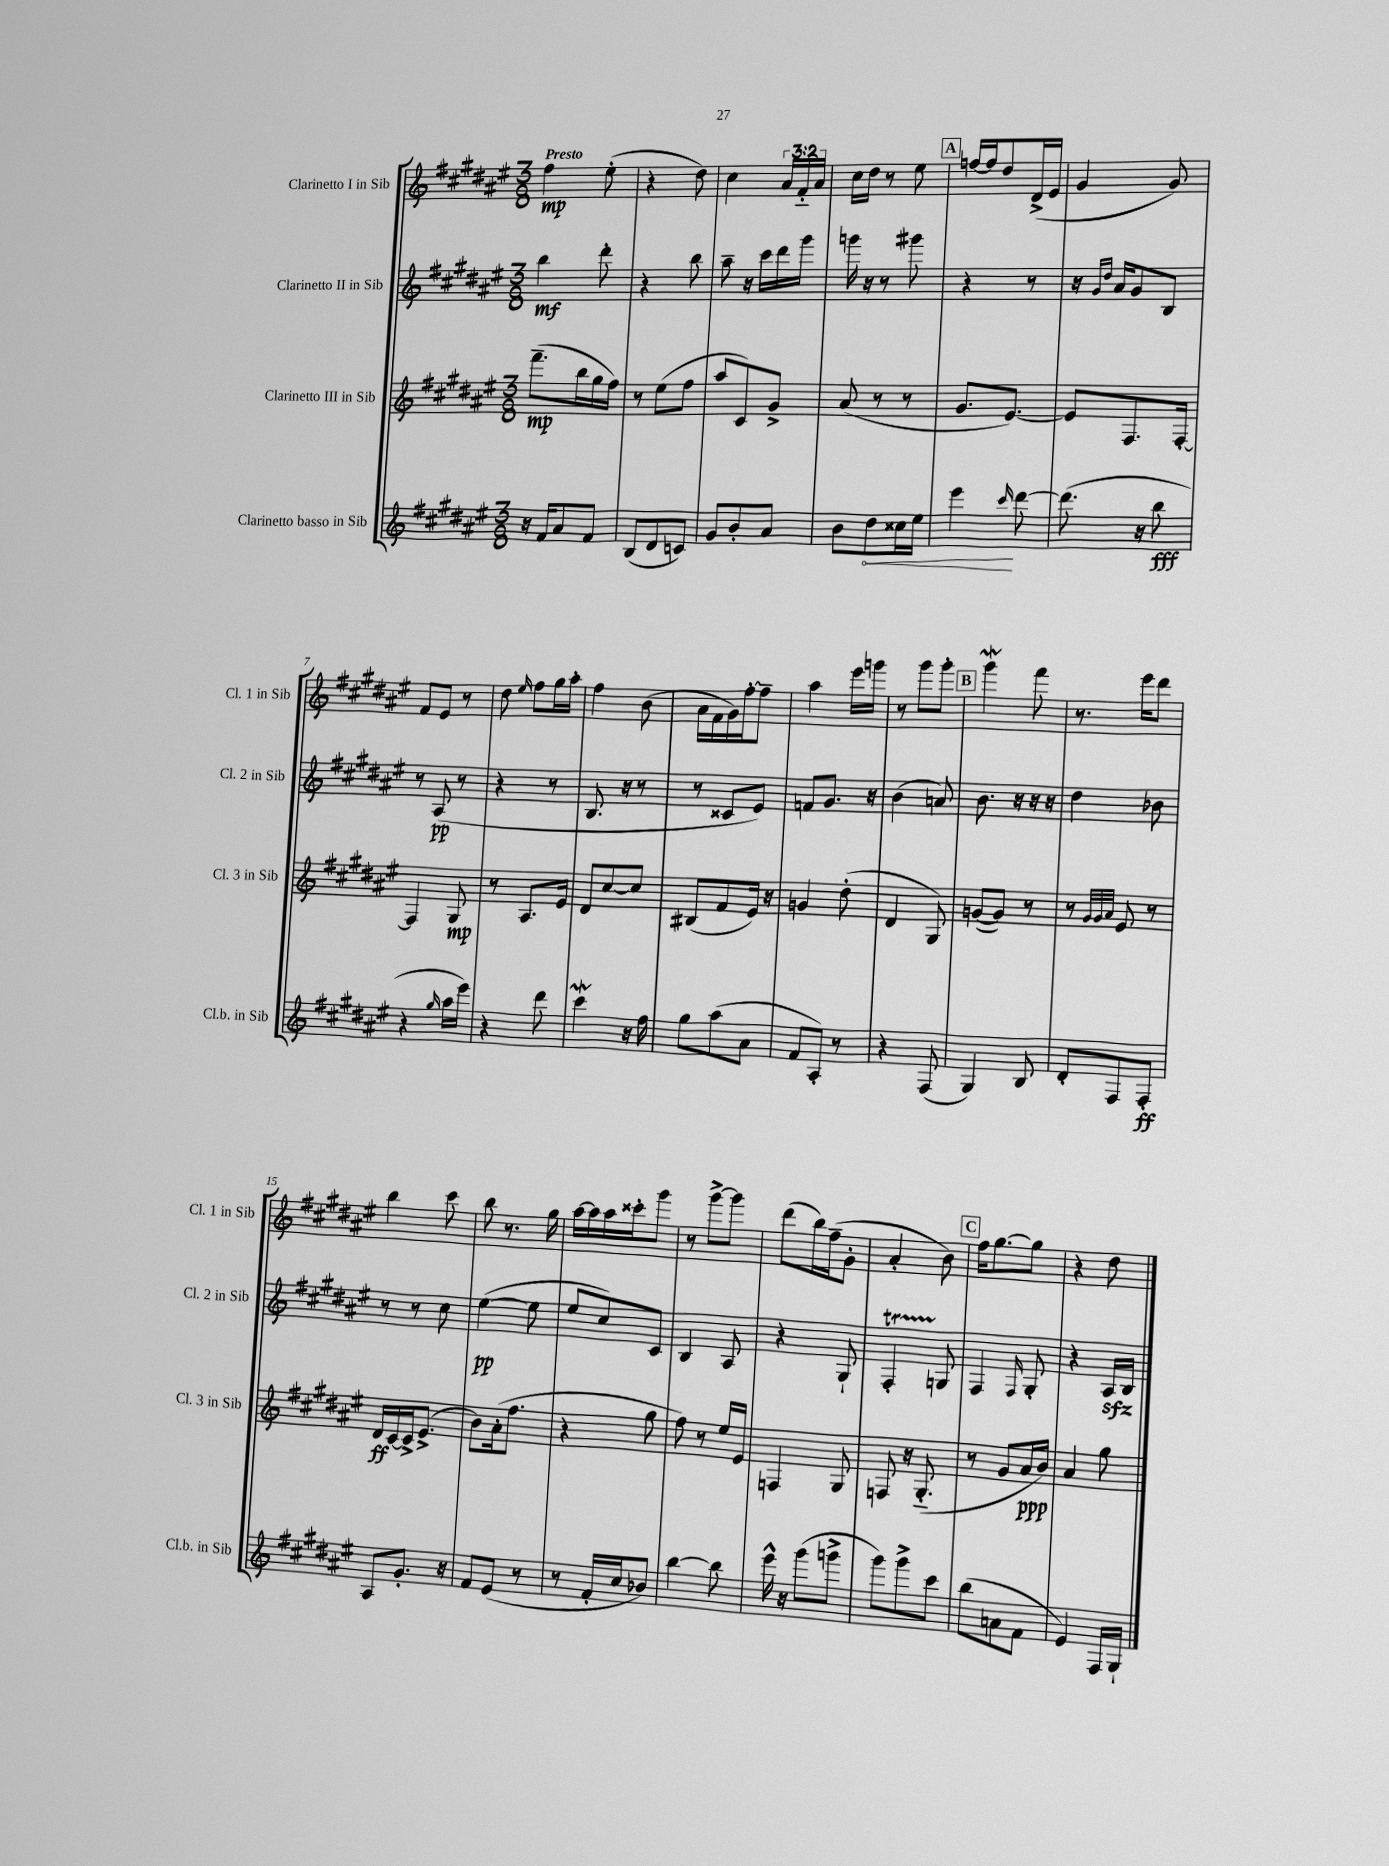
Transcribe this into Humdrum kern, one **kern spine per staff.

**kern	**dynam	**kern	**dynam	**kern	**dynam	**kern	**dynam
*part4	*part4	*part3	*part3	*part2	*part2	*part1	*part1
*staff4	*staff4	*staff3	*staff3	*staff2	*staff2	*staff1	*staff1
*I"Clarinetto basso in Sib	*	*I"Clarinetto III in Sib	*	*I"Clarinetto II in Sib	*	*I"Clarinetto I in Sib	*
*I'Cl.b. in Sib	*	*I'Cl. 3 in Sib	*	*I'Cl. 2 in Sib	*	*I'Cl. 1 in Sib	*
*clefG2	*	*clefG2	*	*clefG2	*	*clefG2	*
*k[f#c#g#d#a#e#]	*	*k[f#c#g#d#a#e#]	*	*k[f#c#g#d#a#e#]	*	*k[f#c#g#d#a#e#]	*
*M3/8	*	*M3/8	*	*M3/8	*	*M3/8	*
=1	=1	=1	=1	=1	=1	=1	=1
!	!	!	!	!	!	!LO:TX:a:B:t=Presto	!
16r	.	(8.fff#~\L	mp	4bb\	mf	4ff#\	mp
16f#/KL	.	.	.	.	.	.	.
8a#/	.	.	.	.	.	.	.
.	.	16bb\L	.	.	.	.	.
8f#/J	.	16gg#\	.	8ddd#'\	.	(8ee#'\	.
.	.	16ff#\JJ)	.	.	.	.	.
=2	=2	=2	=2	=2	=2	=2	=2
(8B/L	.	8r	.	4r	.	4r	.
8d#/	.	(8ee#\L	.	.	.	.	.
8cn/J)	.	8ff#\J	.	8bb\	.	8dd#\)	.
=3	=3	=3	=3	=3	=3	=3	=3
8g#/L	.	8aa#/L	.	8aa#~\	.	4cc#\	.
8b'/	.	8c#/)	.	16r	.	.	.
.	.	.	.	16ccc#\LL	.	.	.
8a#/J	.	8g#^/J	.	16ddd#\	.	24a#/LL	.
.	.	.	.	.	.	24f#/	.
.	.	.	.	16ggg#\JJ	.	.	.
.	.	.	.	.	.	24a#/JJ	.
=4	=4	=4	=4	=4	=4	=4	=4
8b\L	.	(8a#/	.	16gggn\	.	16cc#\LL	.
.	.	.	.	16r	.	16dd#\JJ	.
!	!LO:HP:b	!	!	!	!	!	!
8dd#\	<	8r	.	8r	.	8r	.
16cc##X\L	.	8r	.	8ggg#X\	.	8ee#\	.
16ee#\JJ	.	.	.	.	.	.	.
!!LO:REH:place=s1:t=A
=5	=5	=5	=5	=5	=5	=5	=5
4eee#\	.	8.g#/L	.	4r	.	[16ffn/LL	.
.	.	.	.	.	.	16ff/J]	.
.	.	.	.	.	.	8dd#/	.
.	.	[8.e#/J)	.	.	.	.	.
16qqccc#/	.	.	.	.	.	.	.
[8ddd#\	[	.	.	8r	.	(16d#^/L	.
.	.	.	.	.	.	16e#/JJ	.
=6	=6	=6	=6	=6	=6	=6	=6
(8.ddd#\]	.	8e#/L]	.	16r	.	4g#/	.
.	.	.	.	16qqg#/LL	.	.	.
.	.	.	.	16qqdd#/JJ	.	.	.
.	.	.	.	16a#/KL	.	.	.
.	.	8.F#/	.	8g#/	.	.	.
16r	.	.	.	.	.	.	.
8bb\	fff	.	.	8B/J	.	8g#/)	.
.	.	[16F#'/Jk	.	.	.	.	.
!!LO:LB:g=z
=7	=7	=7	=7	=7	=7	=7	=7
4r	.	4F#/]	.	8r	.	8f#/L	.
.	.	.	.	(8A#/	pp	8e#/J	.
16qqgg#/	.	.	.	.	.	.	.
16aa#\LL	.	8G#/	mp	8r	.	8r	.
16eee#\JJ)	.	.	.	.	.	.	.
=8	=8	=8	=8	=8	=8	=8	=8
4r	.	8r	.	4r	.	8dd#\	.
.	.	.	.	.	.	16qqee#/	.
.	.	8.A#/L	.	.	.	8ff#\L	.
8ddd#\	.	.	.	8r	.	16gg#\L	.
.	.	16e#/Jk	.	.	.	16aa#'\JJ	.
=9	=9	=9	=9	=9	=9	=9	=9
4ccc#W\	.	8d#/L	.	8.B/	.	4ff#\	.
.	.	[8cc#/	.	.	.	.	.
.	.	.	.	16r	.	.	.
16r	.	8cc#/J]	.	8r	.	(8b\	.
16ff#\	.	.	.	.	.	.	.
=10	=10	=10	=10	=10	=10	=10	=10
8gg#\L	.	(8B#X/L	.	8r	.	16a#\LL	.
.	.	.	.	.	.	16f#\	.
(8aa#\	.	8f#/	.	8c##X/L	.	16g#\)	.
.	.	.	.	.	.	[16ff#'\J	.
8a#\J	.	16e#/Jk)	.	8e#/J)	.	8ff#~\J]	.
.	.	16r	.	.	.	.	.
=11	=11	=11	=11	=11	=11	=11	=11
8f#/L	.	4gn/	.	8fn/L	.	4aa#\	.
8A#'/J)	.	.	.	8.g#/J	.	.	.
8r	.	(8dd#'\	.	.	.	16eee#\LL	.
.	.	.	.	16r	.	16gggn\JJ	.
=12	=12	=12	=12	=12	=12	=12	=12
4r	.	4d#/	.	(4b\	.	8r	.
.	.	.	.	.	.	8ggg#\L	.
(8F#/	.	8G#/)	.	8an/)	.	8ggg#'\J	.
!!LO:REH:place=s1:t=B
=13	=13	=13	=13	=13	=13	=13	=13
4G#/)	.	([8gn/L	.	8.b\	.	4ggg#W\	.
.	.	8g/J])	.	.	.	.	.
.	.	.	.	16r	.	.	.
8B/	.	8r	.	16r	.	8fff#\	.
.	.	.	.	16r	.	.	.
=14	=14	=14	=14	=14	=14	=14	=14
8d#'/L	.	8r	.	4dd#\	.	8.r	.
.	.	32qqg#/LLL	.	.	.	.	.
.	.	32qqg#/	.	.	.	.	.
.	.	32qqa#/JJJ	.	.	.	.	.
8F#/	.	8e#/	.	.	.	.	.
.	.	.	.	.	.	16eee#\KL	.
8F#'/J	ff	8r	.	8b-X\	.	8ddd#\J	.
!!LO:LB:g=z
=15	=15	=15	=15	=15	=15	=15	=15
8A#/L	.	16d#/LL	ff	8r	.	4bb\	.
.	.	[16c#/	.	.	.	.	.
8.g#'/J	.	16c#^/J]	.	8r	.	.	.
.	.	(8.e#^/J	.	.	.	.	.
.	.	.	.	8cc#\	.	8ccc#\	.
16r	.	.	.	.	.	.	.
=16	=16	=16	=16	=16	=16	=16	=16
8f#/L	.	8b\L)	.	([4ee#\	pp	8bb\	.
(8e#/J	.	(16a#'\k	.	.	.	8.r	.
.	.	8.ff#\J	.	.	.	.	.
8r	.	.	.	8ee#\]	.	.	.
.	.	.	.	.	.	16gg#\	.
=17	=17	=17	=17	=17	=17	=17	=17
8r	.	4r	.	8ee#/L	.	[16aa#\LL	.
.	.	.	.	.	.	16aa#\]	.
16f#'/LL	.	.	.	8cc#/)	.	16aa#\	.
16cc#/J	.	.	.	.	.	16ccc##X'\J	.
8b-X/J)	.	8gg#\	.	8c#/J	.	8ggg#\J	.
=18	=18	=18	=18	=18	=18	=18	=18
[4bb\	.	8ff#\)	.	4B/	.	8r	.
.	.	8r	.	.	.	[8ggg#^\L	.
8bb\]	.	16ee#/LL	.	8A#/	.	8ggg#\J]	.
.	.	16e#/JJ	.	.	.	.	.
=19	=19	=19	=19	=19	=19	=19	=19
16eee#^^\	.	4Fn/	.	4r	.	(8ddd#\L	.
16r	.	.	.	.	.	.	.
(8ggg#\L	.	.	.	.	.	16bb\L)	.
.	.	.	.	.	.	(16ff#~\J	.
8gggn^\J	.	8G#/	.	8G#`/	.	8g#'\J	.
=20	=20	=20	=20	=20	=20	=20	=20
8ggg#\L)	.	8Fn/	.	4F#T'/	.	4a#'/	.
8ggg#^\	.	16r	.	.	.	.	.
.	.	(8.G#/	.	.	.	.	.
8ccc#\J	.	.	.	8Gn/	.	8b\)	.
!!LO:REH:place=s1:t=C
=21	=21	=21	=21	=21	=21	=21	=21
(8bb\L	.	8r	.	4F#/	.	16ff#\KL	.
.	.	.	.	.	.	[8.gg#\	.
8an\	.	8g#/L	.	.	.	.	.
.	.	.	.	16qqF#/	.	.	.
8f#\J	.	16a#/L	ppp	8G#'/	.	8gg#\J]	.
.	.	16b/JJ)	.	.	.	.	.
=22	=22	=22	=22	=22	=22	=22	=22
4e#/)	.	4a#/	.	4r	.	4r	.
16F#/LL	.	8gg#\	.	16A#zz/LL	.	8dd#\	.
16G#`/JJ	.	.	.	16B/JJ	.	.	.
==	==	==	==	==	==	==	==
*-	*-	*-	*-	*-	*-	*-	*-
